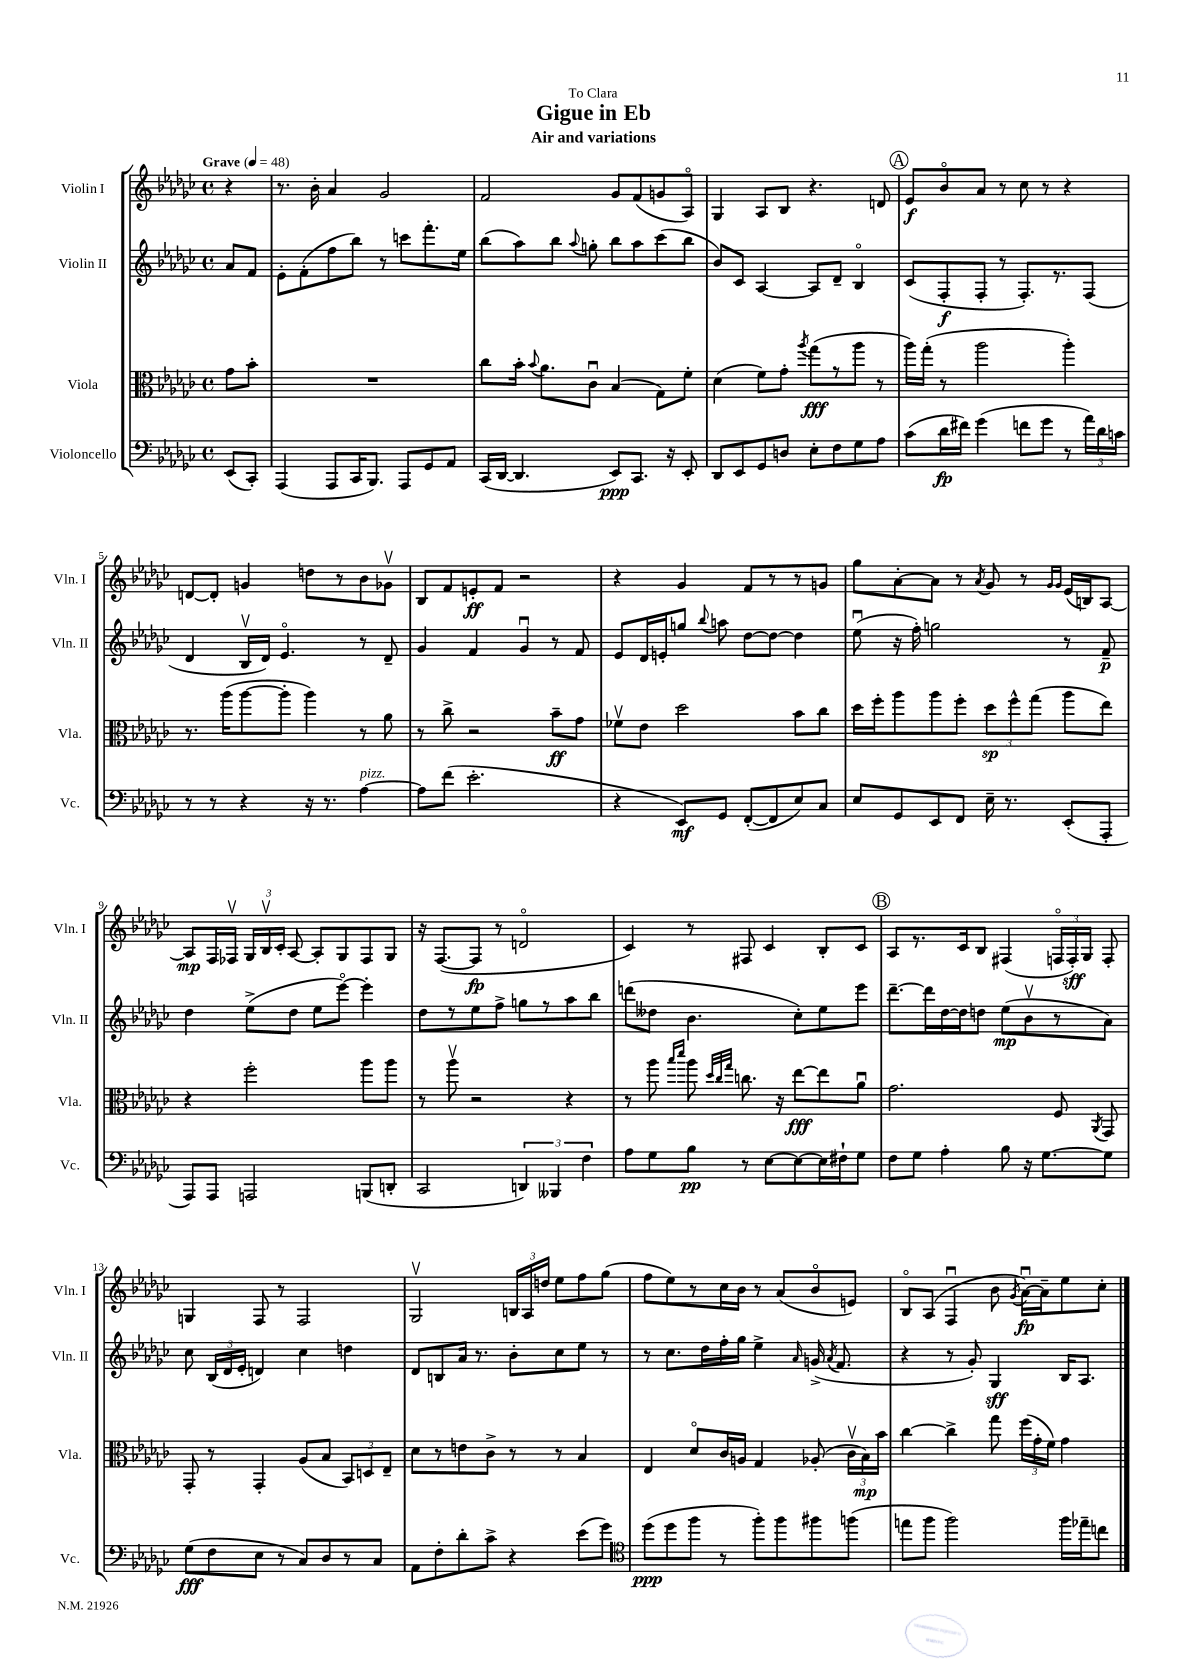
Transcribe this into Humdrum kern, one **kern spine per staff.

**kern	**dynam	**kern	**dynam	**kern	**dynam	**kern	**dynam
*part4	*part4	*part3	*part3	*part2	*part2	*part1	*part1
*staff4	*staff4	*staff3	*staff3	*staff2	*staff2	*staff1	*staff1
*I"Violoncello	*	*I"Viola	*	*I"Violin II	*	*I"Violin I	*
*I'Vc.	*	*I'Vla.	*	*I'Vln. II	*	*I'Vln. I	*
*clefF4	*	*clefC3	*	*clefG2	*	*clefG2	*
*k[b-e-a-d-g-c-]	*	*k[b-e-a-d-g-c-]	*	*k[b-e-a-d-g-c-]	*	*k[b-e-a-d-g-c-]	*
*M4/4	*	*M4/4	*	*M4/4	*	*M4/4	*
*met(c)	*	*met(c)	*	*met(c)	*	*met(c)	*
*MM48	*	*MM48	*	*MM48	*	*MM48	*
=	=	=	=	=	=	=	=
!	!	!	!	!	!	!LO:TX:a:B:t=Grave	!
(8EE-/L	.	8g-\L	.	8a-/L	.	4r	.
8CC-'/J)	.	8b-'\J	.	8f/J	.	.	.
=1	=1	=1	=1	=1	=1	=1	=1
(4AAA-/	.	1r	.	8e-'\L	.	8.r	.
.	.	.	.	(8f'\	.	.	.
.	.	.	.	.	.	16b-'\	.
8AAA-/L	.	.	.	8ff\	.	4a-/	.
16CC-/K	.	.	.	8bb-\J)	.	.	.
8.BBB-/J)	.	.	.	.	.	.	.
.	.	.	.	8r	.	2g-/	.
8AAA-/L	.	.	.	8cccn\L	.	.	.
8GG-/	.	.	.	8.fff'\	.	.	.
8AA-/J	.	.	.	.	.	.	.
.	.	.	.	16ee-\Jk	.	.	.
=2	=2	=2	=2	=2	=2	=2	=2
(16CC-/LL	.	8cc-\L	.	(8bb-\L	.	2f/	.
[16DD-/JJ	.	.	.	.	.	.	.
4.DD-/]	.	16b-'\Jk	.	8aa-\)	.	.	.
.	.	8qqb-/	.	.	.	.	.
.	.	8.a-\L	.	.	.	.	.
.	.	.	.	8bb-\J	.	.	.
.	.	.	.	8qqaa-/	.	.	.
.	.	8c-u\J	.	8ggn'\	.	.	.
8EE-/L)	ppp	(4B-/	.	8bb-\L	.	8g-/L	.
8.CC-/J	.	.	.	8aa-\	.	(8f/	.
.	.	8G-\L)	.	(8ccc-\	.	8gn/	.
16r	.	.	.	.	.	.	.
8EE-'/	.	8f'\J	.	8bb-\J	.	8A-/J)	.
=3	=3	=3	=3	=3	=3	=3	=3
8DD-/L	.	(4d-\	.	8b-/L)	.	4G-/	.
8EE-/	.	.	.	8c-/J	.	.	.
8GG-/	.	8f\L)	.	[4A-/	.	8A-/L	.
8Dn/J	.	8g-'\J	.	.	.	8B-/J	.
.	.	8qaa-/	.	.	.	.	.
8E-'\L	.	(8gg-\L	fff	8A-/L]	.	4.r	.
8F\	.	8r	.	8d-~/J	.	.	.
8G-\	.	8aa-\J	.	4B-/	.	.	.
8A-\J	.	8r	.	.	.	8dn/	.
!!LO:REH:place=s1:t=A
=4	=4	=4	=4	=4	=4	=4	=4
(8c-\L	.	16aa-\LL)	.	(8c-/L	.	8e-/L	f
.	.	(16gg-'\JJ	.	.	.	.	.
16d-\L	fp	8r	.	8F'/	f	8b-/	.
16f#X\JJ)	.	.	.	.	.	.	.
(4g-\	.	2aa-\	.	8F'/J	.	8a-/J	.
.	.	.	.	8r	.	8r	.
8fn\L	.	.	.	8.F'/L)	.	8cc-\	.
8g-\J	.	.	.	.	.	8r	.
.	.	.	.	8.r	.	.	.
8r	.	4aa-'\)	.	.	.	4r	.
24a-\LL)	.	.	.	(8F/J	.	.	.
24d-\	.	.	.	.	.	.	.
24cn\JJ	.	.	.	.	.	.	.
!!LO:LB:g=z
=5	=5	=5	=5	=5	=5	=5	=5
8r	.	8.r	.	4d-/	.	[8dn/L	.
8r	.	.	.	.	.	8d'/J]	.
.	.	(16aa-\KL	.	.	.	.	.
4r	.	[8aa-\	.	16B-v/LL	.	4gn/	.
.	.	.	.	16d-/JJ)	.	.	.
.	.	8aa-'\J]	.	4.e-/	.	.	.
16r	.	4aa-\)	.	.	.	8ddn\L	.
8.r	.	.	.	.	.	.	.
.	.	.	.	.	.	8r	.
!LO:TX:a:i:t=pizz.	!	!	!	!	!	!	!
[4A-\	.	8r	.	8r	.	8b-\	.
.	.	8a-\	.	8d-~/	.	8g-Xv\J	.
=6	=6	=6	=6	=6	=6	=6	=6
8A-\L]	.	8r	.	4g-/	.	8B-/L	.
(8f\J	.	8cc-^\	.	.	.	8f/	.
2.e-'\	.	2r	.	4f/	.	8en'/	ff
.	.	.	.	.	.	8f/J	.
.	.	.	.	4g-u/	.	2r	.
.	.	8b-~\L	ff	8r	.	.	.
.	.	8g-\J	.	8f/	.	.	.
=7	=7	=7	=7	=7	=7	=7	=7
4r	.	8f-Xv\L	.	8e-/L	.	4r	.
.	.	8e-\J	.	16d-/L	.	.	.
.	.	.	.	16en'/J	.	.	.
8EE-/L)	mf	2dd-\	.	8ggn/J	.	4g-/	.
.	.	.	.	8qqbb-/	.	.	.
8GG-/J	.	.	.	8aan\	.	.	.
([8FF'/L	.	.	.	[8dd-\L	.	8f/L	.
8FF/]	.	.	.	8dd-\J_	.	8r	.
8E-/)	.	8b-\L	.	4dd-\]	.	8r	.
8C-/J	.	8cc-\J	.	.	.	8gn/J	.
=8	=8	=8	=8	=8	=8	=8	=8
8E-/L	.	16dd-\LL	.	(8ee-u\	.	8gg-\L	.
.	.	16ff'\J	.	.	.	.	.
8GG-/	.	8aa-\	.	16r	.	[8a-'\	.
.	.	.	.	16ff'\)	.	.	.
8EE-/	.	8aa-\	.	2ggn\	.	8a-\J]	.
8FF/J	.	8ff'\J	.	.	.	8r	.
.	.	.	.	.	.	8qa-/	.
16E-~\	.	12dd-\L	sp	.	.	8g-/	.
8.r	.	.	.	.	.	.	.
.	.	12ff^^\	.	.	.	.	.
.	.	.	.	.	.	8r	.
.	.	(12gg-\J	.	.	.	.	.
.	.	.	.	.	.	16qqg-/LL	.
.	.	.	.	.	.	16qqg-/JJ	.
(8EE-'/L	.	8aa-\L	.	8r	.	(16e-/LL	.
.	.	.	.	.	.	16Bn/J)	.
8AAA-'/J	.	8ee-\J)	.	8f~/	p	[8A-/J	.
!!LO:LB:g=z
=9	=9	=9	=9	=9	=9	=9	=9
8AAA-/L)	.	4r	.	4dd-\	.	8A-/L]	mp
8AAA-/J	.	.	.	.	.	16F/L	.
.	.	.	.	.	.	16F-Xv/JJ	.
2AAAn/	.	2ff'\	.	(8ee-^\L	.	24G-/LL	.
.	.	.	.	.	.	24B-v/	.
.	.	.	.	.	.	24c-'/JJ	.
.	.	.	.	8dd-\J	.	[8A-/	.
.	.	.	.	8ee-\L	.	8A-'/L]	.
.	.	.	.	[8eee-\J)	.	8G-/	.
(8BBBn/L	.	8aa-\L	.	4eee-'\]	.	8F-/	.
8DDn'/J	.	8aa-\J	.	.	.	8G-/J	.
=10	=10	=10	=10	=10	=10	=10	=10
2CC-/	.	8r	.	8dd-\L	.	16r	.
.	.	.	.	.	.	([8.F/L	.
.	.	8aa-v\	.	8r	.	.	.
.	.	2r	.	8ee-\	.	8F/J]	fp
.	.	.	.	8ff^\J	.	8r	.
6DDn/)	.	.	.	8ggn\L	.	2dn/	.
.	.	.	.	8r	.	.	.
6BBB--X/	.	.	.	.	.	.	.
.	.	4r	.	8aa-\	.	.	.
6F\	.	.	.	.	.	.	.
.	.	.	.	8bb-\J	.	.	.
=11	=11	=11	=11	=11	=11	=11	=11
8A-\L	.	8r	.	(8dddn\L	.	4c-/)	.
8G-\	.	8aa-\	.	8dd--X\J	.	.	.
.	.	16qqbb-/LL	.	.	.	.	.
.	.	16qqddd-/JJ	.	.	.	.	.
8B-\J	pp	8aa-\	.	4.b-\	.	8r	.
.	.	32qqdd-/LLL	.	.	.	.	.
.	.	32qqcc-/	.	.	.	.	.
.	.	32qqgg-/JJJ	.	.	.	.	.
8r	.	8.ccn\	.	.	.	8F#X/	.
[8E-\L	.	.	.	.	.	4c-/	.
.	.	16r	.	.	.	.	.
8E-\_	.	[8ee-\L	fff	8cc-'\L)	.	.	.
16E-\L]	.	8ee-\]	.	8ee-\	.	8B-'/L	.
16F#X`\J	.	.	.	.	.	.	.
8G-\J	.	8a-u\J	.	8eee-\J	.	8c-/J	.
!!LO:REH:place=s1:t=B
=12	=12	=12	=12	=12	=12	=12	=12
8F\L	.	2.g-\	.	[8.ddd-~\L	.	8A-/L	.
8G-\J	.	.	.	.	.	8.r	.
.	.	.	.	16ddd-\L]	.	.	.
4A-'\	.	.	.	[16dd-\	.	.	.
.	.	.	.	16dd-\J]	.	16c-/k	.
.	.	.	.	8ddn\J	.	8B-/J	.
8B-\	.	.	.	(8ee-\L	mp	(4F#X/	.
16r	.	.	.	8b-v\	.	.	.
[8.G-\L	.	.	.	.	.	.	.
.	.	8F/	.	8r	.	24Fn/LL	.
.	.	.	.	.	.	24F'/)	sff
.	.	.	.	.	.	24G-/JJ	.
.	.	8qAA-/	.	.	.	.	.
8G-\J]	.	8GG-/	.	8a-\J)	.	8F'/	.
!!LO:LB:g=z
=13	=13	=13	=13	=13	=13	=13	=13
(8G-\L	fff	8GG-'/	.	8cc-\	.	4Gn/	.
8F\	.	8r	.	(24B-/LL	.	.	.
.	.	.	.	24d-/	.	.	.
.	.	.	.	24e-'/JJ	.	.	.
8E-\J	.	4GG-'/	.	4dn/)	.	8F/	.
8r	.	.	.	.	.	8r	.
8C-/L)	.	(8A-/L	.	4cc-\	.	2F/	.
8D-/	.	8B-/J	.	.	.	.	.
8r	.	12BB-/L)	.	4ddn\	.	.	.
.	.	12Dn/	.	.	.	.	.
8C-/J	.	.	.	.	.	.	.
.	.	12E-~/J	.	.	.	.	.
=14	=14	=14	=14	=14	=14	=14	=14
8AA-\L	.	8d-\L	.	8d-/L	.	2G-v/	.
8F'\	.	8r	.	8Bn/	.	.	.
8d-'\	.	8en\	.	16a-/Jk	.	.	.
.	.	.	.	8.r	.	.	.
8c-^\J	.	8c-^\J	.	.	.	.	.
4r	.	8r	.	8b-'\L	.	24Bn/LL	.
.	.	.	.	.	.	24A-/	.
.	.	.	.	.	.	24ddn/JJ	.
.	.	8r	.	8cc-\	.	8ee-\L	.
(8e-\L	.	4B-/	.	8ee-\J	.	8ff\	.
8g-\J)	.	.	.	8r	.	(8gg-\J	.
=15	=15	=15	=15	=15	=15	=15	=15
*clefC4	*	*	*	*	*	*	*
(8dd-\L	ppp	4E-/	.	8r	.	8ff\L	.
8dd-\	.	.	.	8.cc-\L	.	8ee-\)	.
8ff\J	.	8d-/L	.	.	.	8r	.
.	.	.	.	16dd-\L	.	.	.
8r	.	16c-/L	.	16ff'\	.	16cc-\L	.
.	.	16An/JJ	.	16gg-\JJ	.	16b-\JJ	.
8ff'\L)	.	4G-/	.	4ee-^\	.	8r	.
8ff\	.	.	.	.	.	(8a-/L	.
.	.	.	.	16qqa-/	.	.	.
8ff#X\	.	(8A-X'/	.	(16gn^/	.	8b-/	.
.	.	.	.	8qa-/	.	.	.
.	.	.	.	8.f/	.	.	.
(8ffn\J	.	24c-v\LL	.	.	.	8en/J)	.
.	.	24B-\)	mp	.	.	.	.
.	.	24b-\JJ	.	.	.	.	.
=16	=16	=16	=16	=16	=16	=16	=16
8een\L	.	[4cc-\	.	4r	.	8B-/L	.
8ff\J	.	.	.	.	.	(8A-/J	.
2ff\)	.	4cc-^\]	.	8r	.	4Fu/	.
.	.	.	.	8g-'/)	.	.	.
.	.	8gg-\	.	4G-/	sff	8b-\	.
.	.	.	.	.	.	8qg-/	.
.	.	(24ff\LL	.	.	.	[16a-u\LL)	fp
.	.	24g-'\	.	.	.	.	.
.	.	.	.	.	.	16a-~\J]	.
.	.	24f\JJ)	.	.	.	.	.
16ff\LL	.	4g-\	.	16B-/KL	.	8ee-\	.
16ee-X~\J	.	.	.	8.A-/J	.	.	.
8ccn\J	.	.	.	.	.	8cc-'\J	.
==	==	==	==	==	==	==	==
*-	*-	*-	*-	*-	*-	*-	*-
